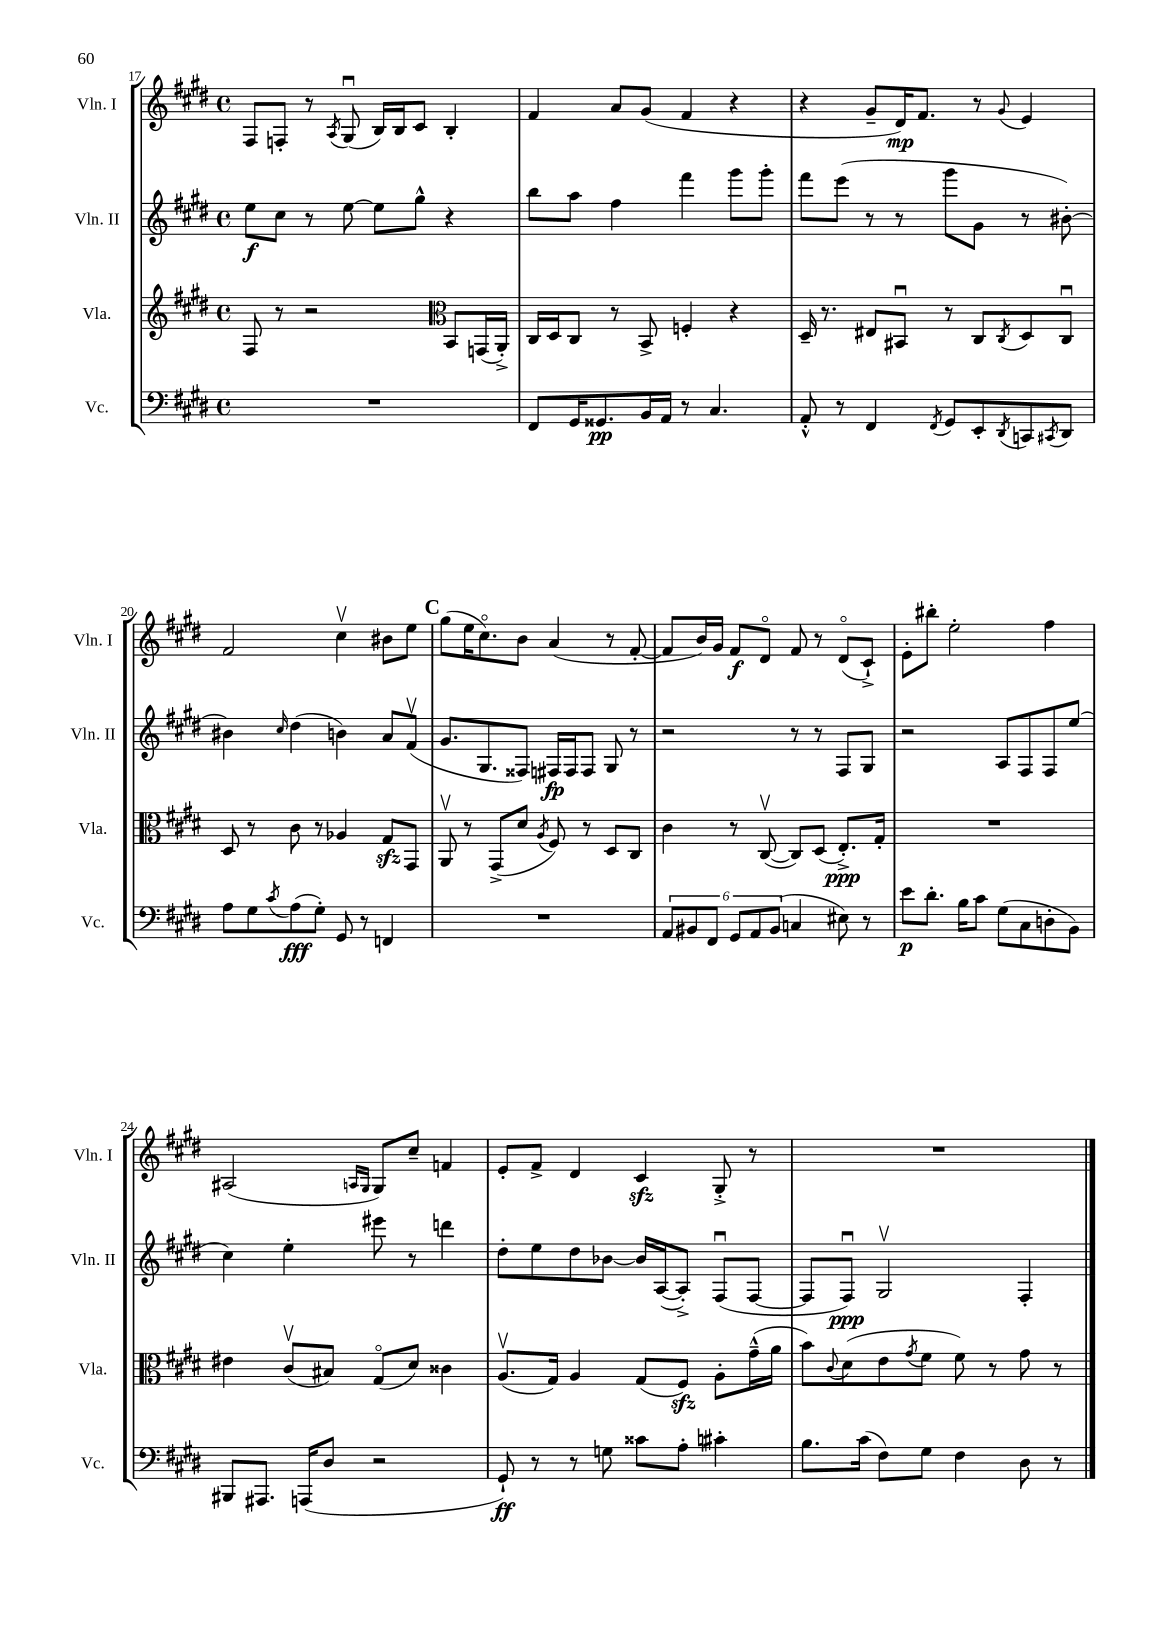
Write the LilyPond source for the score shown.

<<
\new StaffGroup <<
\new Staff = "s0" \with { instrumentName = "Vln. I" shortInstrumentName = "Vln. I" } {
    \clef treble \key e \major \defaultTimeSignature \time 4/4
    fis8 f8-. r8 \acciaccatura { a8 } gis8\downbow( b16) b16 cis'8 b4-. |
    fis'4 a'8 gis'8( fis'4 r4 |
    r4 gis'8-- dis'16\mp) fis'8. r8 \appoggiatura { gis'8 } e'4 |
    fis'2 cis''4\upbow bis'8 e''8 |
    \mark \markup { \bold "C" } gis''8( e''16 cis''8.\flageolet) b'8 a'4( r8 fis'8~-. |
    fis'8 b'16) gis'16 fis'8\f dis'8\flageolet fis'8 r8 dis'8\flageolet( cis'8-!->) |
    e'8-. bis''8-. e''2-. fis''4 |
    ais2( \grace { a16 gis16 } gis8) cis''8-- f'4 |
    e'8-. fis'8-> dis'4 cis'4\sfz gis8-.-> r8 |
    R1 \bar "|." |
}
\new Staff = "s1" \with { instrumentName = "Vln. II" shortInstrumentName = "Vln. II" } {
    \clef treble \key e \major \defaultTimeSignature \time 4/4
    e''8\f cis''8 r8 e''8~ e''8 gis''8-^ r4 |
    b''8 a''8 fis''4 fis'''4 gis'''8 gis'''8-. |
    fis'''8 e'''8( r8 r8 gis'''8 gis'8 r8 bis'8~-.) |
    bis'4 \grace { cis''16 } dis''4( b'4) a'8 fis'8\upbow( |
    \mark \markup { \bold "C" } gis'8. gis8. fisis8) fis16\fp fis16 fis8 gis8 r8 |
    r2 r8 r8 fis8 gis8 |
    r2 a8 fis8 fis8 e''8( |
    cis''4) e''4-. eis'''8 r8 d'''4 |
    dis''8-. e''8 dis''8 bes'8~ bes'16 a16~( a8-.->) fis8\downbow( fis8~ |
    fis8 fis8\downbow\ppp) gis2\upbow fis4-. \bar "|." |
}
\new Staff = "s2" \with { instrumentName = "Vla." shortInstrumentName = "Vla." } {
    \clef treble \key e \major \defaultTimeSignature \time 4/4
    fis8 r8 r2 \clef alto b,8 g,16( a,16-.->) |
    cis16 dis16 cis8 r8 b,8-> f4-. r4 |
    dis16-- r8. eis8 bis,8\downbow r8 cis8 \acciaccatura { cis8 } dis8 cis8\downbow |
    dis8 r8 cis'8 r8 aes4 gis8\sfz gis,8 |
    \mark \markup { \bold "C" } a,8\upbow r8 gis,8->( dis'8 \acciaccatura { a8 } fis8) r8 dis8 cis8 |
    cis'4 r8 cis8~\upbow( cis8) dis8( e8.-.->\ppp) gis16-. |
    R1 |
    eis'4 cis'8\upbow( bis8) gis8\flageolet( dis'8) cisis'4 |
    a8.\upbow( gis16) a4 gis8( fis8\sfz) a8-. gis'16---^( a'16 |
    b'8) \appoggiatura { cis'8 } dis'8( e'8 \acciaccatura { gis'8 } fis'8 fis'8) r8 gis'8 r8 \bar "|." |
}
\new Staff = "s3" \with { instrumentName = "Vc." shortInstrumentName = "Vc." } {
    \clef bass \key e \major \defaultTimeSignature \time 4/4
    R1 |
    fis,8 gis,16 gisis,8.\pp b,16 a,16 r8 cis4. |
    a,8-.-^ r8 fis,4 \acciaccatura { fis,8 } gis,8 e,8-. \acciaccatura { dis,8 } c,8 \acciaccatura { cis,8 } dis,8 |
    a8 gis8 \acciaccatura { cis'8 } a8\fff( gis8-.) gis,8 r8 f,4 |
    \mark \markup { \bold "C" } R1 |
    \tuplet 6/4 { a,8 bis,8 fis,8 gis,8 a,8 bis,8( } c4 eis8) r8 |
    e'8\p dis'8.-. b16 cis'8 gis8( cis8 d8-. b,8) |
    bis,,8 ais,,8. a,,16( dis8 r2 |
    gis,8-!\ff) r8 r8 g8 cisis'8 a8-. cis'4-. |
    b8. cis'16( fis8) gis8 fis4 dis8 r8 \bar "|." |
}
>>
>>
\layout { \context { \Score currentBarNumber = #17 } }
